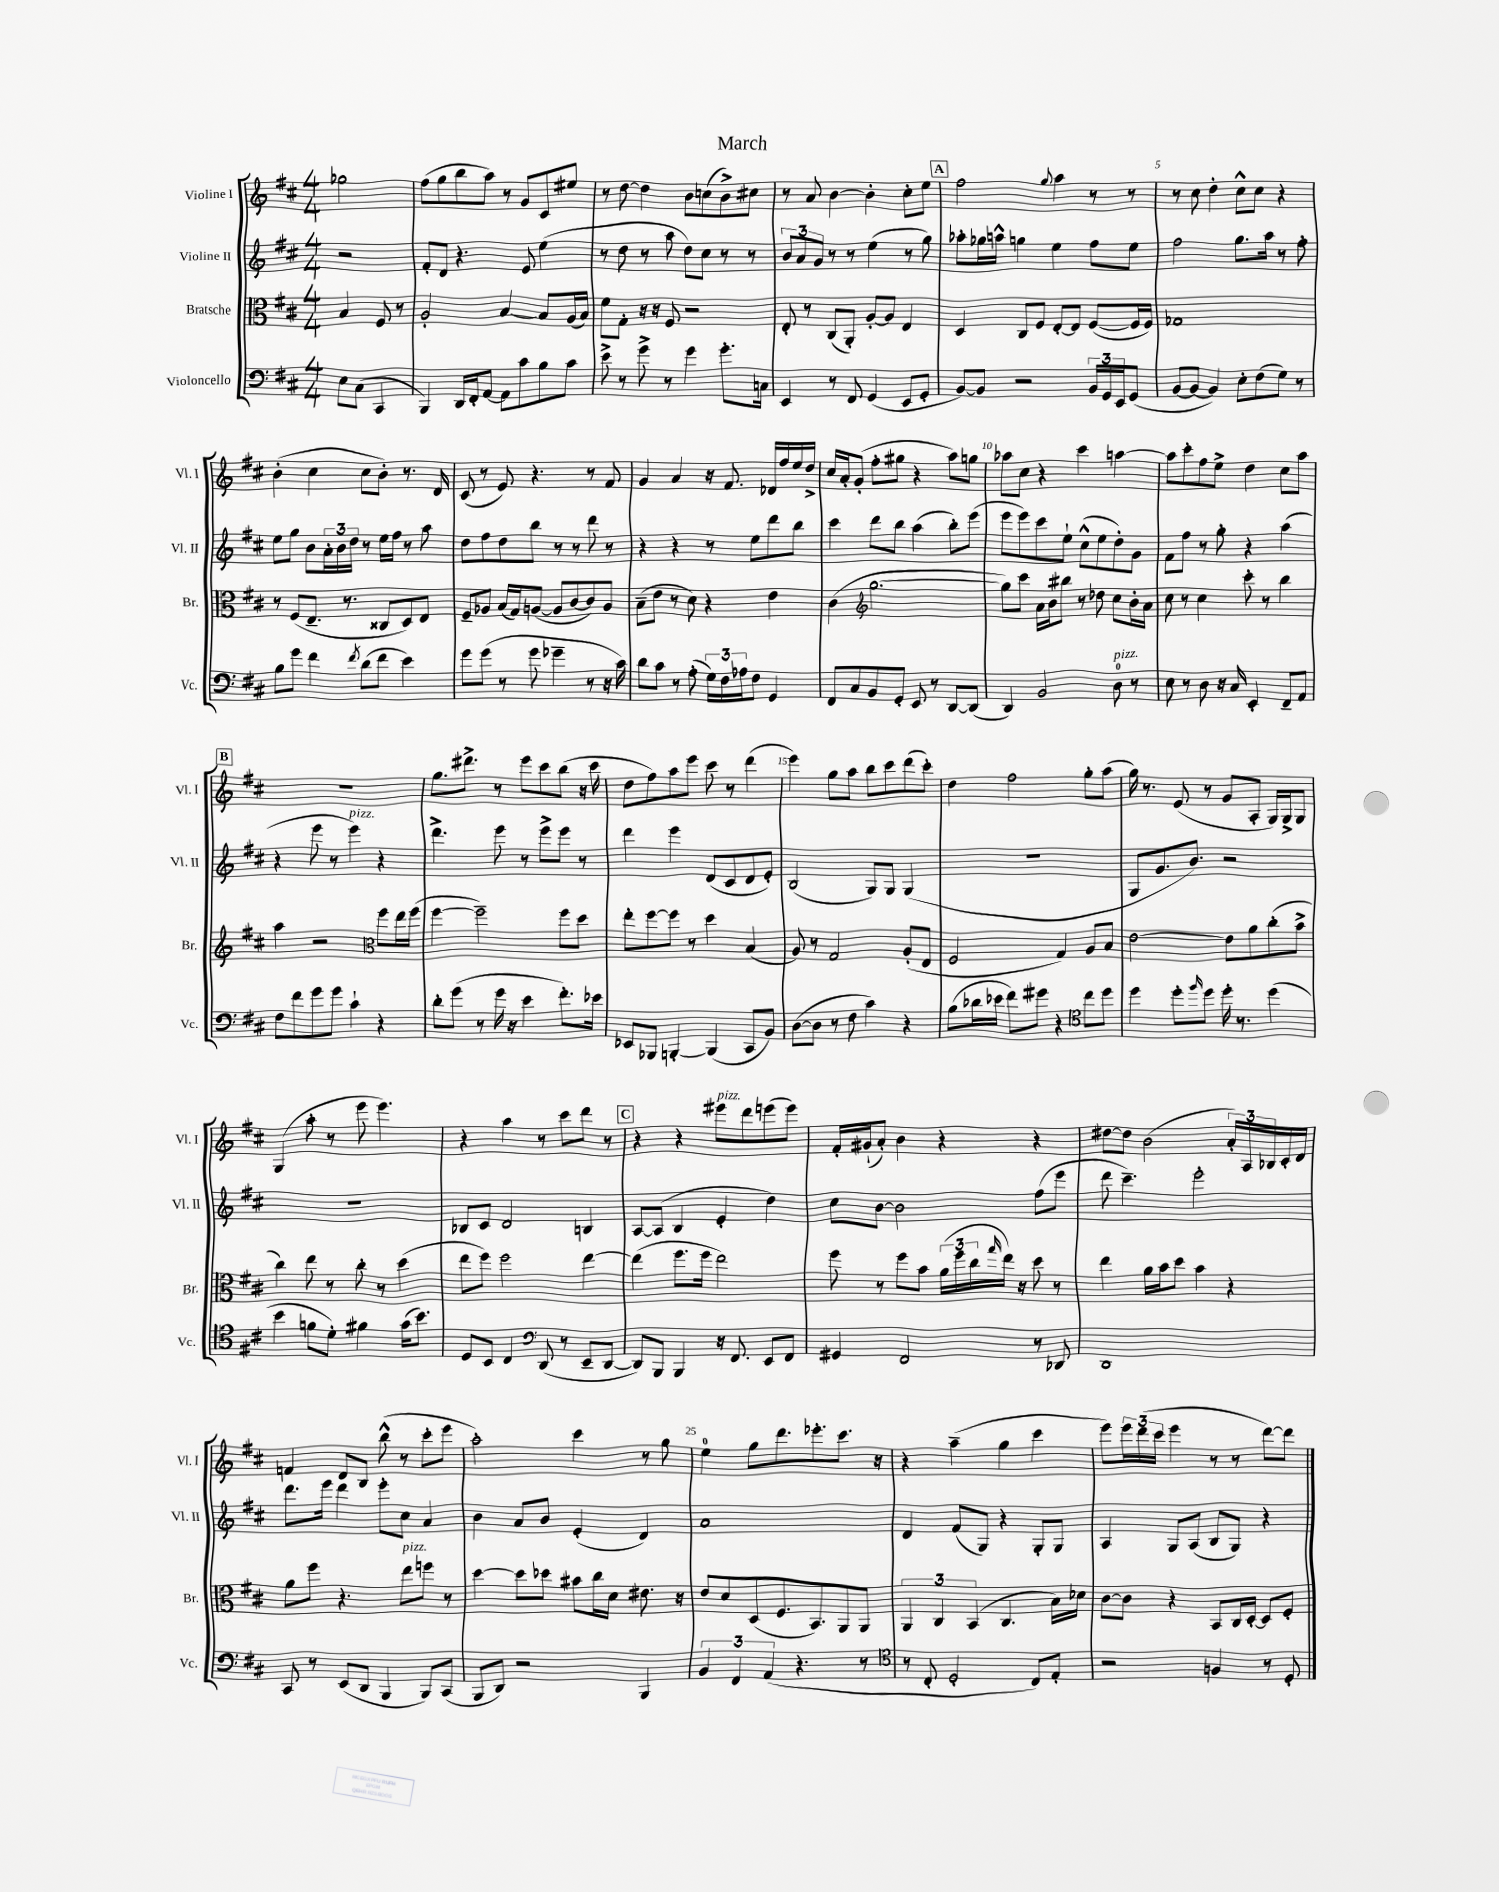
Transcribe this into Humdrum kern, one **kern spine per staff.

**kern	**kern	**kern	**kern
*staff4	*staff3	*staff2	*staff1
*clefF4	*clefC3	*clefG2	*clefG2
*k[f#c#]	*k[f#c#]	*k[f#c#]	*k[f#c#]
*M4/4	*M4/4	*M4/4	*M4/4
8E\L	4B/	2r	2gg-\
(8C#\J	.	.	.
4CC#/	8F#/	.	.
.	8r	.	.
=	=	=	=
4BBB/)	2A'/	8f#'/L	(8ff#\L
.	.	8d/J	8gg\
16DD/LL	.	4.r	8bb\
16FF#'/J	.	.	.
[8AA/J	.	.	8aa\J)
8AA\]L	[4B/	.	8r
8c#\	.	8e/	8g/L
8B\	8B/]L	(4ee\	8c#/
8c#\J	(16A/L	.	8ee#/J
.	16B/JJ)	.	.
=	=	=	=
8e^\	8f#\L	8r	8r
8r	8G'\J	8dd\	[8dd\
8g^\	16r	8r	4dd\]
.	16r	.	.
8r	8F#/	8aa\	.
4g\	2r	8dd\L)	8b\L
.	.	8cc#\J	(8cc\
8.g'\L	.	8r	8b^\)
.	.	8r	8cc#\J
16C\Jk	.	.	.
=	=	=	=
4EE/	8E'/	12b/L	8r
.	.	12a/	.
.	8r	.	8a/
.	.	12g/J	.
8r	(8C#/L	8r	[4b\
8FF#/	8AA'/J)	8r	.
(4GG/	[8A'/L	(4ee\	4b'\]
.	8A/]J	.	.
8EE/L	4E/	8r	8cc#'\L
8GG'/J	.	8gg\)	8ee\J
=	=	=	=
[8BB/L)	4D/	8aa-'\L	2ff#\
8BB/]J	.	16gg-\L	.
.	.	16aa^^\JJ	.
2r	8C#/L	4gg\	.
.	8F#/J	.	.
.	.	.	8qqgg/
.	[8E'/L	4ee\	4aa\
.	8E/]J	.	.
24BB/LL	([8F#/L	8ff#\L	8r
24GG/	.	.	.
24EE/J	.	.	.
(8GG/J	16F#/]L	8ee\J	8r
.	16F#/JJ)	.	.
=	=	=	=
[8BB/L	1G-	2ff#\	8r
8BB/_J	.	.	8cc#\
4BB/])	.	.	4dd'\
8E'\L	.	8.gg\L	8cc#^^\L
(8F#\	.	.	8cc#\J
.	.	16aa\Jk	.
8G\J)	.	8r	4r
8r	.	8ff#'\	.
=	=	=	=
8B\L	8r	8ee\L	(4b'\
8g\J	(8F#/L	8gg\J	.
4f#\	8.E~/J	8b\L	4cc#\
.	.	24a'\L	.
.	.	24b\	.
.	8.r	.	.
.	.	24dd\JJ	.
8qf#/	.	.	.
(8d\L	.	8r	8cc#\L
8f#\J	8C##/L	16ee\LL	8b'\J)
.	.	16ff#\JJ	.
4e\)	8D/)	8r	8.r
.	8E/J	8aa\	.
.	.	.	16d/
=	=	=	=
8g\L	8F#~/L	8dd\L	(8c#/
(8g\J	8A-/J	8ff#\	8r
8r	(16B/LL	8dd\	8e/)
.	16G/J)	.	.
8g\	([8A/J	8bb\J	4.r
4g-~\	8A/]L	8r	.
.	[8c#/	8r	.
8r	8c#/])	8ddd\	8r
16r	8A/J	8r	8f#/
16c#\)	.	.	.
=	=	=	=
8d\L	(8B~\L	4r	4g/
8c#\J	8e\J	.	.
8r	8r	4r	4a/
(8A'\	8d\)	.	.
24G\LL)	4r	8r	16r
24F#\	.	.	.
.	.	.	8.f#/
24A-\J	.	.	.
8F#\J	.	8ee\L	.
4GG/	4e\	8ddd\	16d-/LL
.	.	.	16ff#/
.	.	8bb\J	16ee/
.	.	.	16dd^/JJ
=	=	=	=
8FF#/L	(4c#\	4ccc#\	16cc#/LL
.	.	.	16a'/J
8C#/	.	.	(8g'/J
*	*clefG2	*	*
8BB/	[2.gg\	8ddd\L	8ff#'\L
8GG'/J	.	8bb\J	8gg#\J
8EE/	.	(4aa\	4r
8r	.	.	.
[8DD/L	.	8bb'\L)	8aa\L)
(8DD/]J	.	(8eee\J	8gg\J
=	=	=	=
4DD/)	8gg\]L)	8eee\L	8aa-\L
.	8ccc#\J	8eee\)	8cc#\J
2BB/	16a\LL	8ccc#\	4r
.	16b\J	.	.
.	8bb#\J	8ee`\J	.
.	8r	(8cc#^^\L	4ccc#\
.	8dd-\	8ee\	.
8D\	8cc#\L	8dd'\)	[4aa\
8r	16b'\L	8g\J	.
.	16a\JJ	.	.
=	=	=	=
8E\	8cc#\	8f#\L	8aa\]L
8r	8r	8ff#\J	8ccc#'\
8D\	4cc#\	8r	8ff#\
16r	.	8gg'\	8ee^\J
16C#/	.	.	.
4EE'/	8ccc#'\	4r	4dd\
.	8r	.	.
8FF#~/L	4bb\	(4aa\	8cc#\L
8AA/J	.	.	8aa\J
=	=	=	=
8F#\L	4aa\	4r	1r
8f#\	.	.	.
8g\	2r	8eee\	.
8g\J	.	8r	.
4c#`\	.	4eee\)	.
*	*clefC3	*	*
4r	8ff#\L	4r	.
.	16ee\L	.	.
.	(16ff#\JJ	.	.
=	=	=	=
8d'\L	[4ff#\	4.ddd^\	8.gg\L
(8g\J	.	.	.
.	.	.	8.ddd#^\J
8r	2ff#~\])	.	.
16g\	.	8eee\	8r
16r	.	.	.
4e\	.	8r	8eee\L
.	.	8eee^\L	8ccc#\
8.f#'\L)	8ff#\L	8eee\J	(8bb\J
.	8dd\J	8r	16r
16e-\Jk	.	.	16ccc#\
=	=	=	=
8EE-/L	8ee'\L	4ddd\	8dd\L
8BBB-/J	[8ff#\	.	8ff#\)
[4BBB'/	8ff#\]J	4eee\	8aa\
.	8r	.	8eee\J
(4BBB/]	4dd\	(8d/L	8ccc#\
.	.	8c#/	8r
8CC#/L	(4B/	8d/	(4ddd\
8BB/J)	.	8e'/J)	.
=	=	=	=
([8D\L	8A/)	(2B/	4eee\)
8D\]J	8r	.	.
8r	2G/	.	8gg\L
8F#\	.	.	8aa\J
4c#\)	.	8G/L)	8bb\L
.	.	8G/J	8ccc#\
4r	(8A'/L	(4G/	(8ddd\
.	8E/J	.	8ccc#'\J)
=	=	=	=
(8B\L	2F#/	1r	4dd\
16d-\L	.	.	.
16e-\JJ	.	.	.
8f#\L)	.	.	2ff#\
8g#\J	.	.	.
4r	4G/)	.	.
*clefC4	*	*	*
8cc#\L	8A/L	.	8gg'\L
8dd\J	8B/J	.	(8aa\J
=	=	=	=
4dd\	[2e\	8G/L	16gg\)
.	.	.	8.r
.	.	8.g/	.
8dd'\L	.	.	(8e/
.	.	8.b/J)	.
16qqff#/	.	.	.
8dd\J	.	.	8r
16dd'\	8e\]L	2r	8g/L
8.r	.	.	.
.	8a\	.	8A'/J
(4dd\	(8cc#'\	.	16G/LL)
.	.	.	16G^/J
.	8b^\J	.	8G/J
=	=	=	=
4b\	4cc#\)	1r	(4G/
8f\L	8ee\	.	8aa'\
8d'\J)	8r	.	8r
4f#\	8cc#'\	.	8eee\
.	8r	.	4.eee\)
(16g\LK	(4dd\	.	.
8.b\J)	.	.	.
=	=	=	=
8D/L	8ee\L	8B-/L	4r
8BB/J	8ff#\J)	8c#/J	.
4C#/	2ff#\	2d/	4aa\
*clefF4	*	*	*
(8DD/	.	.	8r
8r	.	.	8ccc#\L
8EE~/L	[4ee\	4B/	8ddd\J
[8DD/J	.	.	8r
=	=	=	=
8DD/]L)	(4ee\]	[8A/L	4r
8BBB/J	.	(8A/]J	.
4BBB/	8.ff#\L	4B/	4r
.	16ff#\Jk	.	.
16r	2ee\)	4e'/	8eee#\L
8.FF#/	.	.	.
.	.	.	8ddd\
8EE/L	.	4dd\)	(8eee\
8FF#/J	.	.	8eee\J)
=	=	=	=
4GG#/	8ff#\	8cc#\L	16f#'/LL
.	.	.	(16g#`/J
.	8r	[8b\J	8a'/J)
2FF#/	8ff#\L	2b\]	4b\
.	8b\J	.	.
.	(24a\LL	.	4r
.	24ff#\	.	.
.	24cc#\	.	.
.	16qqgg/	.	.
.	16ee\JJ)	.	.
.	16r	.	.
8r	8dd\	(8ff#\L	4r
8DD-/	8r	8eee\J	.
=	=	=	=
1DD	4ee\	8ddd\	[8dd#\L
.	.	4.ccc#~\)	8dd#\]J
.	16a\LL	.	(2b\
.	16b\J	.	.
.	8dd\J	.	.
.	4b\	2eee'\	.
.	4r	.	24a'/LL)
.	.	.	24A/
.	.	.	24B-/
.	.	.	16c#'/
.	.	.	16d/JJ
=	=	=	=
8CC#/	8a\L	8.ddd\L	4f/
8r	8ff#\J	.	.
.	.	16eee\Jk	.
(8EE/L	4.r	4ddd\	8d/L
8DD/J	.	.	8B/J
4BBB/	.	8eee'\L	(8bb^^\
.	8ee\L	8cc#\J	8r
8BBB/L)	8ff\J	4a/	8ccc#'\L
(8CC#/J	8r	.	8eee\J
=	=	=	=
8BBB/L	[4dd\	4b\	2aa'\)
8DD/J)	.	.	.
2r	8dd\]L	8a/L	.
.	8dd-\J	8b/J	.
.	8b#\L	(4e'/	4ccc#\
.	16cc#\L	.	.
.	16d\JJ	.	.
4BBB/	8.e#\	4d/)	8r
.	.	.	8gg\
.	16r	.	.
=	=	=	=
6BB/	8e/L	1a	4ee\
.	8d/	.	.
6FF#/	.	.	.
.	(8D/	.	8gg\L
(6AA/	.	.	.
.	8.F#/	.	8.ddd\
4.r	.	.	.
.	8.BB/)	.	8.eee-'\
.	8AA/	.	8.ccc#\J
8r	8AA/J	.	.
.	.	.	16r
=	=	=	=
*clefC4	*	*	*
8r	6AA/	4d/	4r
8C#'/	.	.	.
.	6C#/	.	.
2D'/	.	(8f#/L	(4aa~\
.	(6BB/	.	.
.	.	8G/J)	.
.	4.C#/	4r	4gg\
8C#/L)	.	8G'/L	4ccc#\
8E'/J	16B\LL)	8G/J	.
.	16d-\JJ	.	.
=	=	=	=
2r	[8c#\L	4A/	8eee\L)
.	8c#\]J	.	24eee\L
.	.	.	(24ddd\
.	.	.	24ccc#\JJ
.	4r	8G/L	4eee\
.	.	(8A/J	.
4F/	8BB/L	8B/L	8r
.	16C#/L	8G/J)	8r
.	[16D'/JJ	.	.
8r	8D/]L	4r	[8ddd\L)
8D'/	8F#'/J	.	8ddd\]J
==	==	==	==
*-	*-	*-	*-
